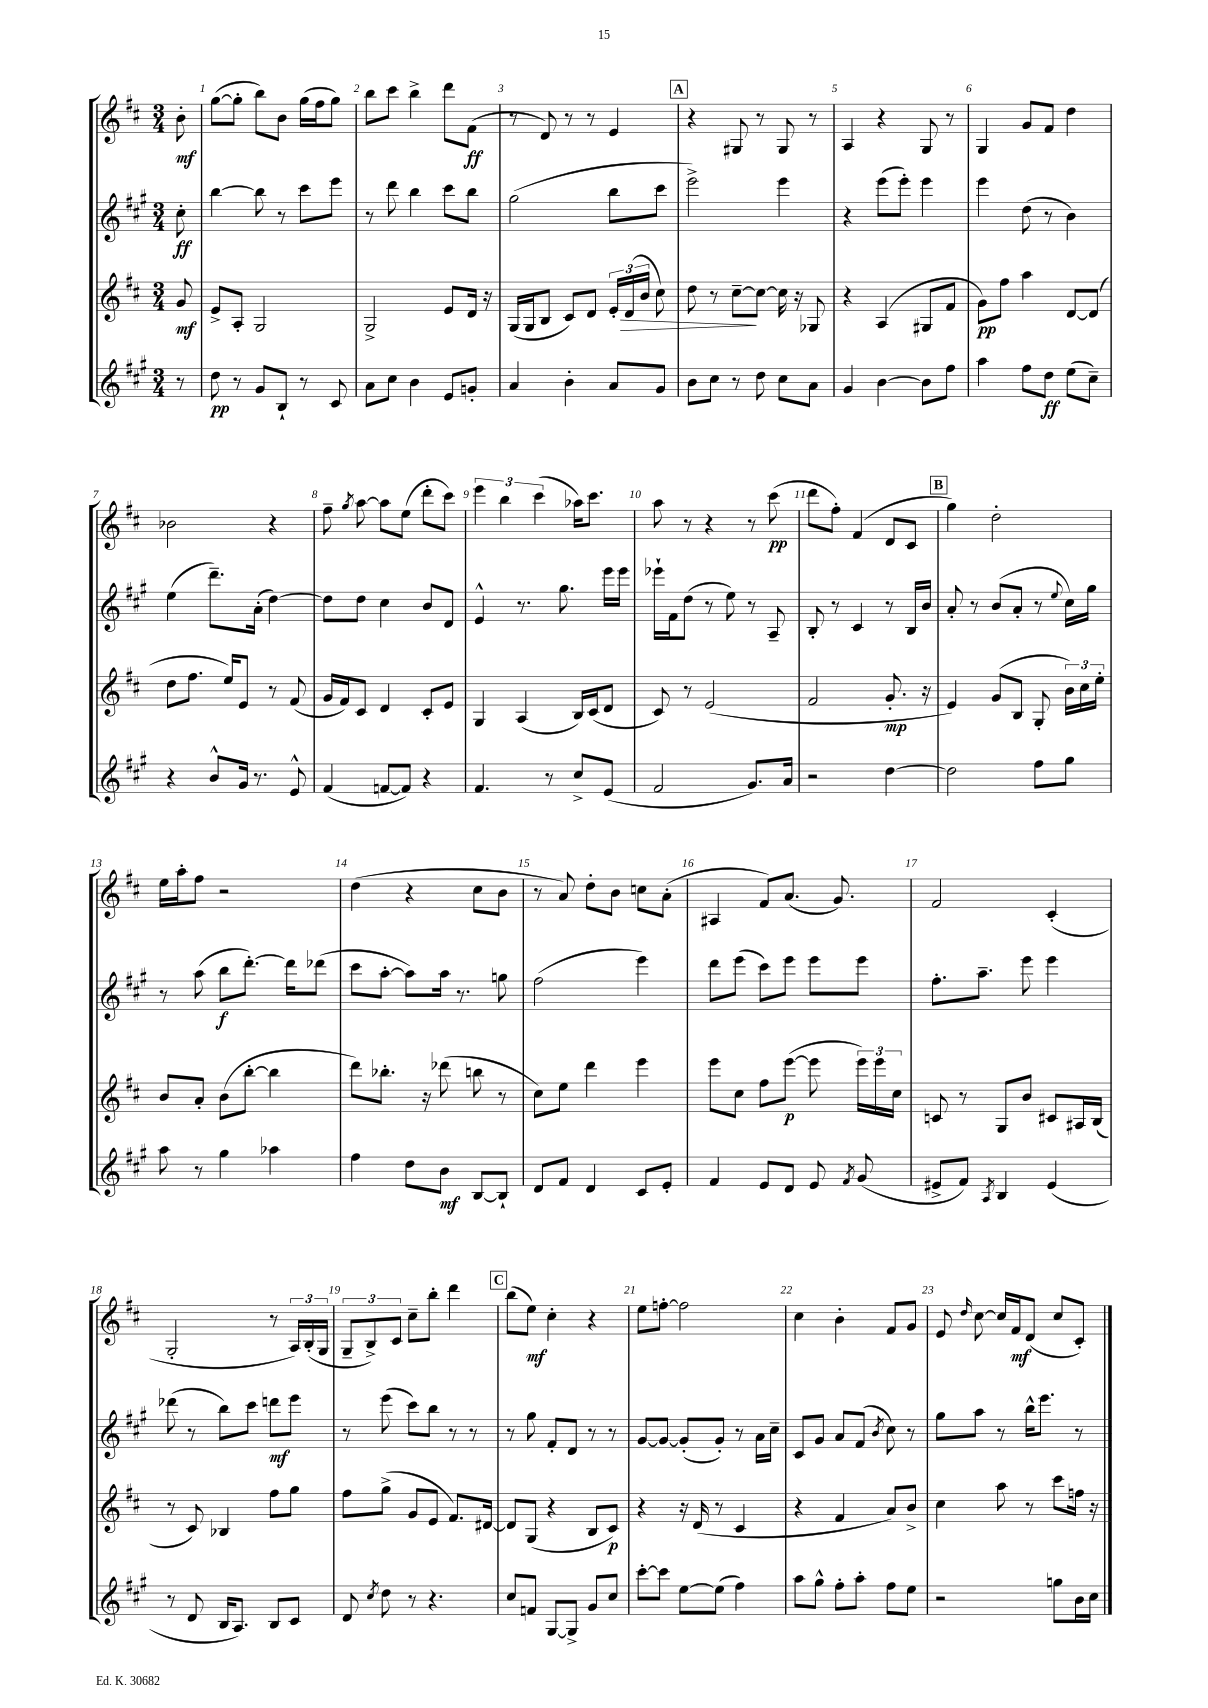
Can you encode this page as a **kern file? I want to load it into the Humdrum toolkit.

**kern	**kern	**kern	**kern
*staff4	*staff3	*staff2	*staff1
*clefG2	*clefG2	*clefG2	*clefG2
*k[f#c#g#]	*k[f#c#]	*k[f#c#g#]	*k[f#c#]
*M3/4	*M3/4	*M3/4	*M3/4
8r	8g/	8cc#'\	8b'\
=	=	=	=
8dd\	8e^/L	[4bb\	([8gg\L
8r	8A'/J	.	8gg'\]J
8g#/L	2G/	8bb\]	8bb\L)
8B`/J	.	8r	8b\J
8r	.	8ccc#\L	(16gg\LL
.	.	.	16ff#\J
8c#/	.	8eee\J	8gg\J)
=	=	=	=
8a\L	2G^/	8r	8bb\L
8cc#\J	.	8ddd\	8ccc#\J
4b\	.	4bb\	4bb^\
8e/L	8e/L	8ccc#\L	8ddd\L
8g'/J	16d/Jk	8bb\J	(8f#\J
.	16r	.	.
=	=	=	=
4a/	(16G/LL	(2gg#\	8r
.	16G/J	.	.
.	8B/J	.	8d/)
4b'\	8c#/L)	.	8r
.	8d/J	.	8r
8a/L	24e'/LL	8bb\L	4e/
.	(24d/	.	.
.	24b/JJ	.	.
8g#/J	8cc#\)	8ccc#\J	.
=	=	=	=
8b\L	8dd\	2eee^\)	4r
8cc#\J	8r	.	.
8r	[8cc#~\L	.	8G#/
8dd\	8cc#\_J	.	8r
8cc#\L	16cc#\]	4eee\	8G#/
.	16r	.	.
8a\J	8G-/	.	8r
=	=	=	=
4g#/	4r	4r	4A/
[4b\	(4A/	(8eee\L	4r
.	.	8eee'\J)	.
8b\]L	8G#/L	4eee\	8G/
8ff#\J	8f#/J	.	8r
=	=	=	=
4aa\	8g\L)	4eee\	4G/
.	8ff#\J	.	.
8ff#\L	4aa\	(8dd\	8g/L
8dd\J	.	8r	8f#/J
(8ee\L	[8d/L	4b\)	4dd\
8cc#~\J)	(8d/]J	.	.
=	=	=	=
4r	8dd\L	(4ee\	2b-\
.	8.ff#\J	.	.
8b^^/L	.	8.ddd~\L)	.
.	16ee/LK)	.	.
16g#/Jk	8e/J	.	.
8.r	.	(16a'\Jk	.
.	8r	[4dd\)	4r
8e^^/	(8f#/	.	.
=	=	=	=
(4f#/	16g/LL	8dd\]L	8ff#~\
.	16f#/J)	.	.
.	.	.	8qgg/
.	8c#/J	8dd\J	[8aa\
[8f/L	4d/	4cc#\	8aa\]L
8f/]J)	.	.	(8ee\J
4r	8c#'/L	8b/L	8ddd'\L
.	8e/J	8d/J	8ccc#\J)
=	=	=	=
4.f#/	4G/	4e^^/	6eee\
.	.	.	6bb\
.	(4A/	8.r	.
.	.	.	(6ccc#\
8r	.	.	.
.	.	8.gg#\	.
8cc#^/L	16B/LL)	.	16aa-\LK)
.	(16c#/J	.	8.ccc#\J
(8e/J	8d/J	16eee\LL	.
.	.	16eee\JJ	.
=	=	=	=
2f#/	8c#/)	16eee-`\LL	8aa\
.	.	16f#\J	.
.	8r	(8dd\J	8r
.	(2e/	8r	4r
.	.	8ee\)	.
8.g#/L)	.	8r	8r
.	.	8A~/	(8ccc#\
16a/Jk	.	.	.
=	=	=	=
2r	2f#/	8B'/	8ddd\L
.	.	8r	8ff#'\J)
.	.	4c#/	(4f#/
[4dd\	8.g'/	8r	8d/L
.	.	16B/LL	8c#/J
.	16r	16b/JJ	.
=	=	=	=
2dd\]	4e/)	8a'/	4gg\)
.	.	8r	.
.	(8g/L	(8b/L	2dd'\
.	8B/J	8a'/J	.
8ff#\L	8G'/	8r	.
.	.	8qqee/	.
8gg#\J	24b\LL)	16cc#\LL)	.
.	24cc#\	.	.
.	.	16gg#\JJ	.
.	24ee'\JJ	.	.
=	=	=	=
8aa\	8b/L	8r	16ee\LL
.	.	.	16aa'\J
8r	8a'/J	(8aa\	8ff#\J
4gg#\	(8b\L	8bb\L	2r
.	[8bb'\J	[8.ddd'\J)	.
4aa-\	4bb\]	.	.
.	.	16ddd\]LK	.
.	.	(8ddd-\J	.
=	=	=	=
4ff#\	8ddd\L)	8ccc#\L	(4dd\
.	8.bb-'\J	[8aa'\J	.
8dd\L	.	8aa\]L)	4r
.	16r	.	.
8b\J	(8ddd-\	16aa\Jk	.
.	.	8.r	.
[8B/L	8bb\	.	8cc#\L
8B`/]J	8r	8gg\	8b\J
=	=	=	=
8d/L	8cc#\L)	(2ff#\	8r
8f#/J	8ee\J	.	8a/)
4d/	4ddd\	.	8dd'\L
.	.	.	8b\J
8c#/L	4eee\	4eee\)	8cc\L
8e'/J	.	.	(8a'\J
=	=	=	=
4f#/	8eee\L	8ddd\L	4A#/
.	8cc#\J	(8eee\J	.
8e/L	8ff#\L	8ccc#\L)	8f#/L)
8d/J	([8eee\J	8eee\J	(8.a/J
8e/	8eee\]	8eee\L	.
.	.	.	8.g/)
8qf#/	.	.	.
(8g#/	24eee\LL)	8eee\J	.
.	24eee\	.	.
.	24cc#\JJ	.	.
=	=	=	=
8e#^/L	8c/	8.ff#'\L	2f#/
8f#/J)	8r	.	.
.	.	8.aa~\J	.
8qA/	.	.	.
4B/	8G/L	.	.
.	8b/J	8eee\	.
(4e#/	8c#/L	4eee\	(4c#'/
.	16A#/L	.	.
.	(16B/JJ	.	.
=	=	=	=
8r	8r	(8ddd-\	2G'/
8d/	8c#/)	8r	.
16B/LK	4B-/	8bb\L)	.
8.A/J)	.	.	.
.	.	8ccc#\J	.
8B/L	8ff#\L	8ddd\L	8r
8c#/J	8gg\J	8eee\J	24A/LL)
.	.	.	(24B'/
.	.	.	24G/JJ
=	=	=	=
8d/	8ff#\L	8r	12G~/L
.	.	.	12B^/)
8qcc#/	.	.	.
8dd\	(8gg^\J	(8eee\	.
.	.	.	12c#/J
8r	8g/L	8ccc#\L)	8cc#~\L
4.r	8e/J	8bb\J	8bb'\J
.	8.f#/L)	8r	4ddd\
.	.	8r	.
.	[16d#/Jk	.	.
=	=	=	=
8cc#/L	8d#/]L	8r	(8bb\L
8f/J	(8G/J	8gg#\	8ee\J)
[8G#/L	4r	8f#'/L	4cc#'\
8G#^/]J	.	8d/J	.
8g#/L	8B/L	8r	4r
8cc#/J	8c#/J)	8r	.
=	=	=	=
[8ccc#'\L	4r	[8g#/L	8ee\L
8ccc#\]J	.	8g#/_J	[8ff'\J
[8ee\L	16r	(8g#'/]L	2ff\]
.	(16d/	.	.
(8ee\]J	8r	8g#'/J)	.
4ff#\)	4c#/	8r	.
.	.	16a\LL	.
.	.	16cc#~\JJ	.
=	=	=	=
8aa\L	4r	8c#/L	4cc#\
8gg#^^\J	.	8g#/J	.
8ff#'\L	4f#/	8a/L	4b'\
8aa'\J	.	(8f#/J	.
.	.	8qb/	.
8ff#\L	8a/L)	8cc#\)	8f#/L
8ee\J	8b^/J	8r	8g/J
=	=	=	=
2r	4cc#\	8gg#\L	8e/
.	.	.	16qqdd/
.	.	8aa\J	[8cc#\
.	8aa\	8r	16cc#/]LL
.	.	.	16f#/J
.	8r	16bb^^\LK	(8d/J
.	.	8.eee\J	.
8gg\L	8ccc#\L	.	8cc#/L
16b\L	16ff\Jk	8r	8c#'/J)
16cc#\JJ	16r	.	.
==	==	==	==
*-	*-	*-	*-
